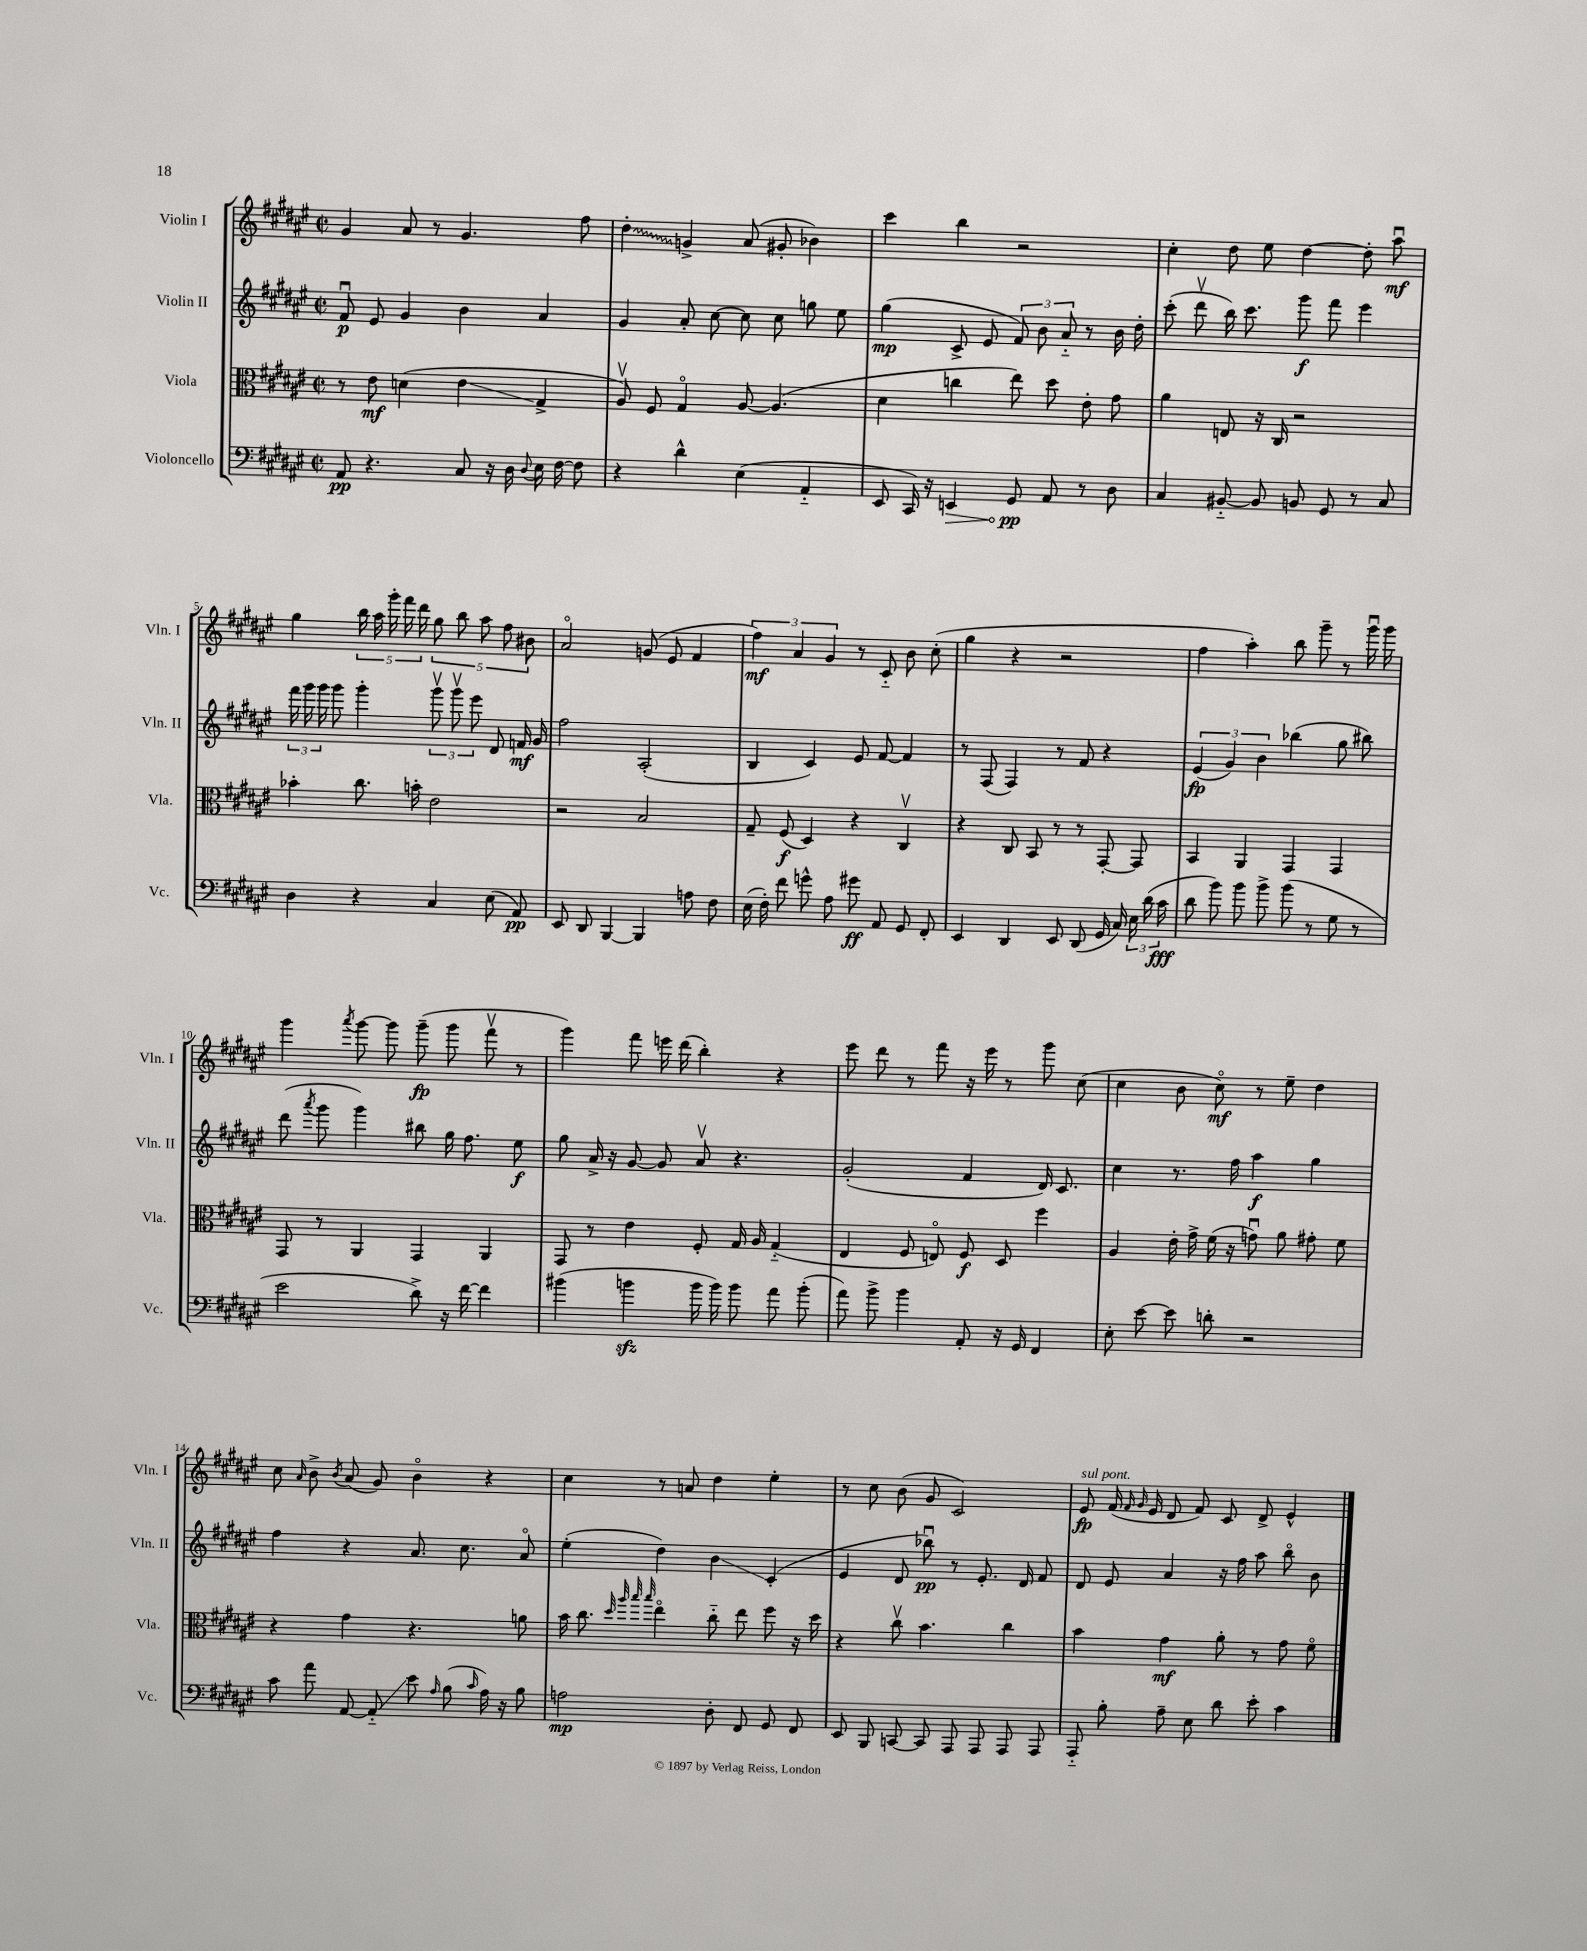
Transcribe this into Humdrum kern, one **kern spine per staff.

**kern	**kern	**kern	**kern
*staff4	*staff3	*staff2	*staff1
*clefF4	*clefC3	*clefG2	*clefG2
*k[f#c#g#d#a#e#]	*k[f#c#g#d#a#e#]	*k[f#c#g#d#a#e#]	*k[f#c#g#d#a#e#]
*M2/2	*M2/2	*M2/2	*M2/2
*met(c|)	*met(c|)	*met(c|)	*met(c|)
8AA#	8r	8f#u	4g#
4.r	8e#	8e#	.
.	(4d	4g#	8a#
.	.	.	8r
8C#	4e#	4b	4.g#
16r	.	.	.
16D#	.	.	.
8qqD#	.	.	.
16E#	4G#^	4a#	.
[16F#	.	.	.
8F#]	.	.	8ff#
=	=	=	=
4r	8A#v)	4g#	4dd#'
.	8F#	.	.
4d#^^	4G#o	8a#'	4g^
.	.	[8cc#	.
(4E#	[8A#	8cc#]	(8a#
.	(4.A#]	8cc#	8g#'
4AA#'~	.	8gg	4b-)
.	.	8ee#	.
=	=	=	=
8EE#	4d#	(4gg#	4ccc#
16CC#)	.	.	.
16r	.	.	.
4EE	4cc	8c#^	4bb
.	.	8e#	.
8GG#	8ee#)	12f#)	2r
.	.	12b	.
8AA#	8dd#	.	.
.	.	12a#'~	.
8r	8e#'	8r	.
8D#	8g#	16b	.
.	.	16dd#'	.
=	=	=	=
4C#	4a#	(8ccc#'	4cc#'
.	.	8ddd#v	.
[8BB#'~	8E	16bb)	8dd#
.	.	8.ccc#	.
8BB#]	16r	.	8ee#
.	16C#	.	.
8BB	2r	8ggg#	[4dd#
8GG#	.	8fff#	.
8r	.	4eee#	8dd#']
8C#	.	.	8aa#u
=	=	=	=
4D#	4b-'	24fff#	4gg#
.	.	24ggg#	.
.	.	24ggg#	.
.	.	8ggg#	.
4r	8.cc#	4ggg#'	20bb
.	.	.	20aa#
.	.	.	20ggg#'
.	.	.	20fff#
.	16b'	.	.
.	.	.	20ddd#
4C#	2e#	12ggg#v	10gg#
.	.	12ggg#v	.
.	.	.	10bb
.	.	12eee#	.
.	.	.	10aa#
(8E#	.	8d#	.
.	.	.	10ff#
8AA#)	.	16f	.
.	.	.	10b#
.	.	16g#	.
=	=	=	=
8EE#	2r	2ff#	2a#o
8DD#	.	.	.
[4BBB	.	.	.
4BBB]	2B	(2A#'	(8g
.	.	.	8e#
8A	.	.	4f#
8F#	.	.	.
=	=	=	=
(16E#	8G#~	4B	6ff#)
16F#')	.	.	.
8f#	(8F#	.	.
.	.	.	6a#
8g^^	4D#)	4c#)	.
.	.	.	6g#
8A#	.	.	.
8g#	4r	8e#	8r
8AA#	.	[8f#	8c#'~
8GG#	4C#v	4f#]	8b
8FF#'	.	.	(8cc#'
=	=	=	=
4EE#	4r	8r	4gg#
.	.	(8F#	.
4DD#	8C#	4F#)	4r
.	8BB	.	.
8EE#	8r	8r	2r
(8DD#	8r	8f#	.
16GG#	[8GG#'	4r	.
16C#)	.	.	.
24E#	8GG#]	.	.
(24d#	.	.	.
24c#	.	.	.
=	=	=	=
8d#	4BB	(6e#	4ff#
8b)	.	.	.
.	.	6g#)	.
8b	4AA#	.	4aa#')
.	.	6b	.
8b^	.	.	.
(8b	4GG#	(4bb-	8bb
8r	.	.	8ggg#~
8G#	4GG#	8gg#	8r
8r	.	8bb#)	16ggg#u
.	.	.	16ggg#
=	=	=	=
2e#	8GG#	(8ddd#	4ggg#
.	.	8qaaa#	.
.	8r	8ggg#	.
.	.	.	8qaaa#
.	4AA#	4ggg#)	[8ggg#
.	.	.	8ggg#]
8d#^)	4GG#	8bb#	(8ggg#~
16r	.	16gg#	8ggg#
[16f#	.	8.ff#	.
4f#]	4AA#	.	8fff#v
.	.	8ee#	8r
=	=	=	=
(4b#	8GG#	8gg#	4ggg#)
.	8r	16a#^	.
.	.	16r	.
4b	4e#	[8g#	8fff#
.	.	8g#]	16eee
.	.	.	(16ddd#
16b	8F#'	8a#v	4bb')
16b)	.	.	.
8b	16G#	4.r	.
.	16A#	.	.
8a#	(4G#'~	.	4r
(8b'	.	.	.
=	=	=	=
8a#)	4E#	(2g#'	8eee#
8b^	.	.	8ddd#
4b	8F#	.	8r
.	8Eo)	.	8fff#
8AA#'	8F#	4f#	16r
.	.	.	16eee#
16r	8D#	.	8r
16GG#	.	.	.
4FF#	4ff#	16d#)	8ggg#
.	.	8.c#	.
.	.	.	(8cc#
=	=	=	=
8E#'	4A#	4cc#	4cc#
[8e#	.	.	.
8e#]	16e#'	8.r	8b
.	16g#^	.	.
8d'	(16f#	.	8cc#o)
.	16r	16ff#	.
2r	8gu)	4aa#	8r
.	8a#	.	8ee#~
.	8g#'	4gg#	4dd#
.	8f#	.	.
=	=	=	=
8c#	4r	4ff#	8cc#
.	.	.	16qqa#
8a#	.	.	8b^
.	.	.	8qb
[8AA#	4g#	4r	(8a#
8AA#'~]	.	.	8g#)
8e#	4.r	8.a#	4bo
16qqA#	.	.	.
(8B	.	.	.
.	.	8.cc#	.
16qqc#	.	.	.
16A#)	.	.	4r
16r	.	.	.
8B	8a	8a#o	.
=	=	=	=
2A	16b	(4ee#'	4cc#
.	8.cc#	.	.
.	32qqdd#	.	.
.	32qqaa#	.	.
.	32qqbb	.	.
.	32qqbb	.	.
.	4ee#o	4dd#)	8r
.	.	.	8a
8D#'	8cc#'~	4b	4dd#
8FF#	8ee#	.	.
8GG#	8ff#	(4c#'	4ee#'
8FF#	16r	.	.
.	16dd#	.	.
=	=	=	=
8EE#	4r	4e#	8r
8BBB	.	.	8cc#
[8CC	8cc#v	8d#	(8b
8CC]	4.b	8bb-u)	8g#
8AAA#	.	8r	2c#)
8AAA#	.	8.e#'	.
8AAA#	4cc#	.	.
.	.	16d#	.
8AAA#	.	8f#	.
=	=	=	=
8AAA#'~	4b	8d#	8e#
8B'	.	8e#	(16f#
.	.	.	16qqf#
.	.	.	16qqg#
.	.	.	16e#
8A#~	4g#	4a#	8d#
8E#	.	.	8f#)
8d#	8a#'	16r	8c#
.	.	16ff#	.
8e#'	8r	8aa#	8d#^
4c#	8g#	8bbo	4e#^^
.	8f#o	8b	.
==	==	==	==
*-	*-	*-	*-
